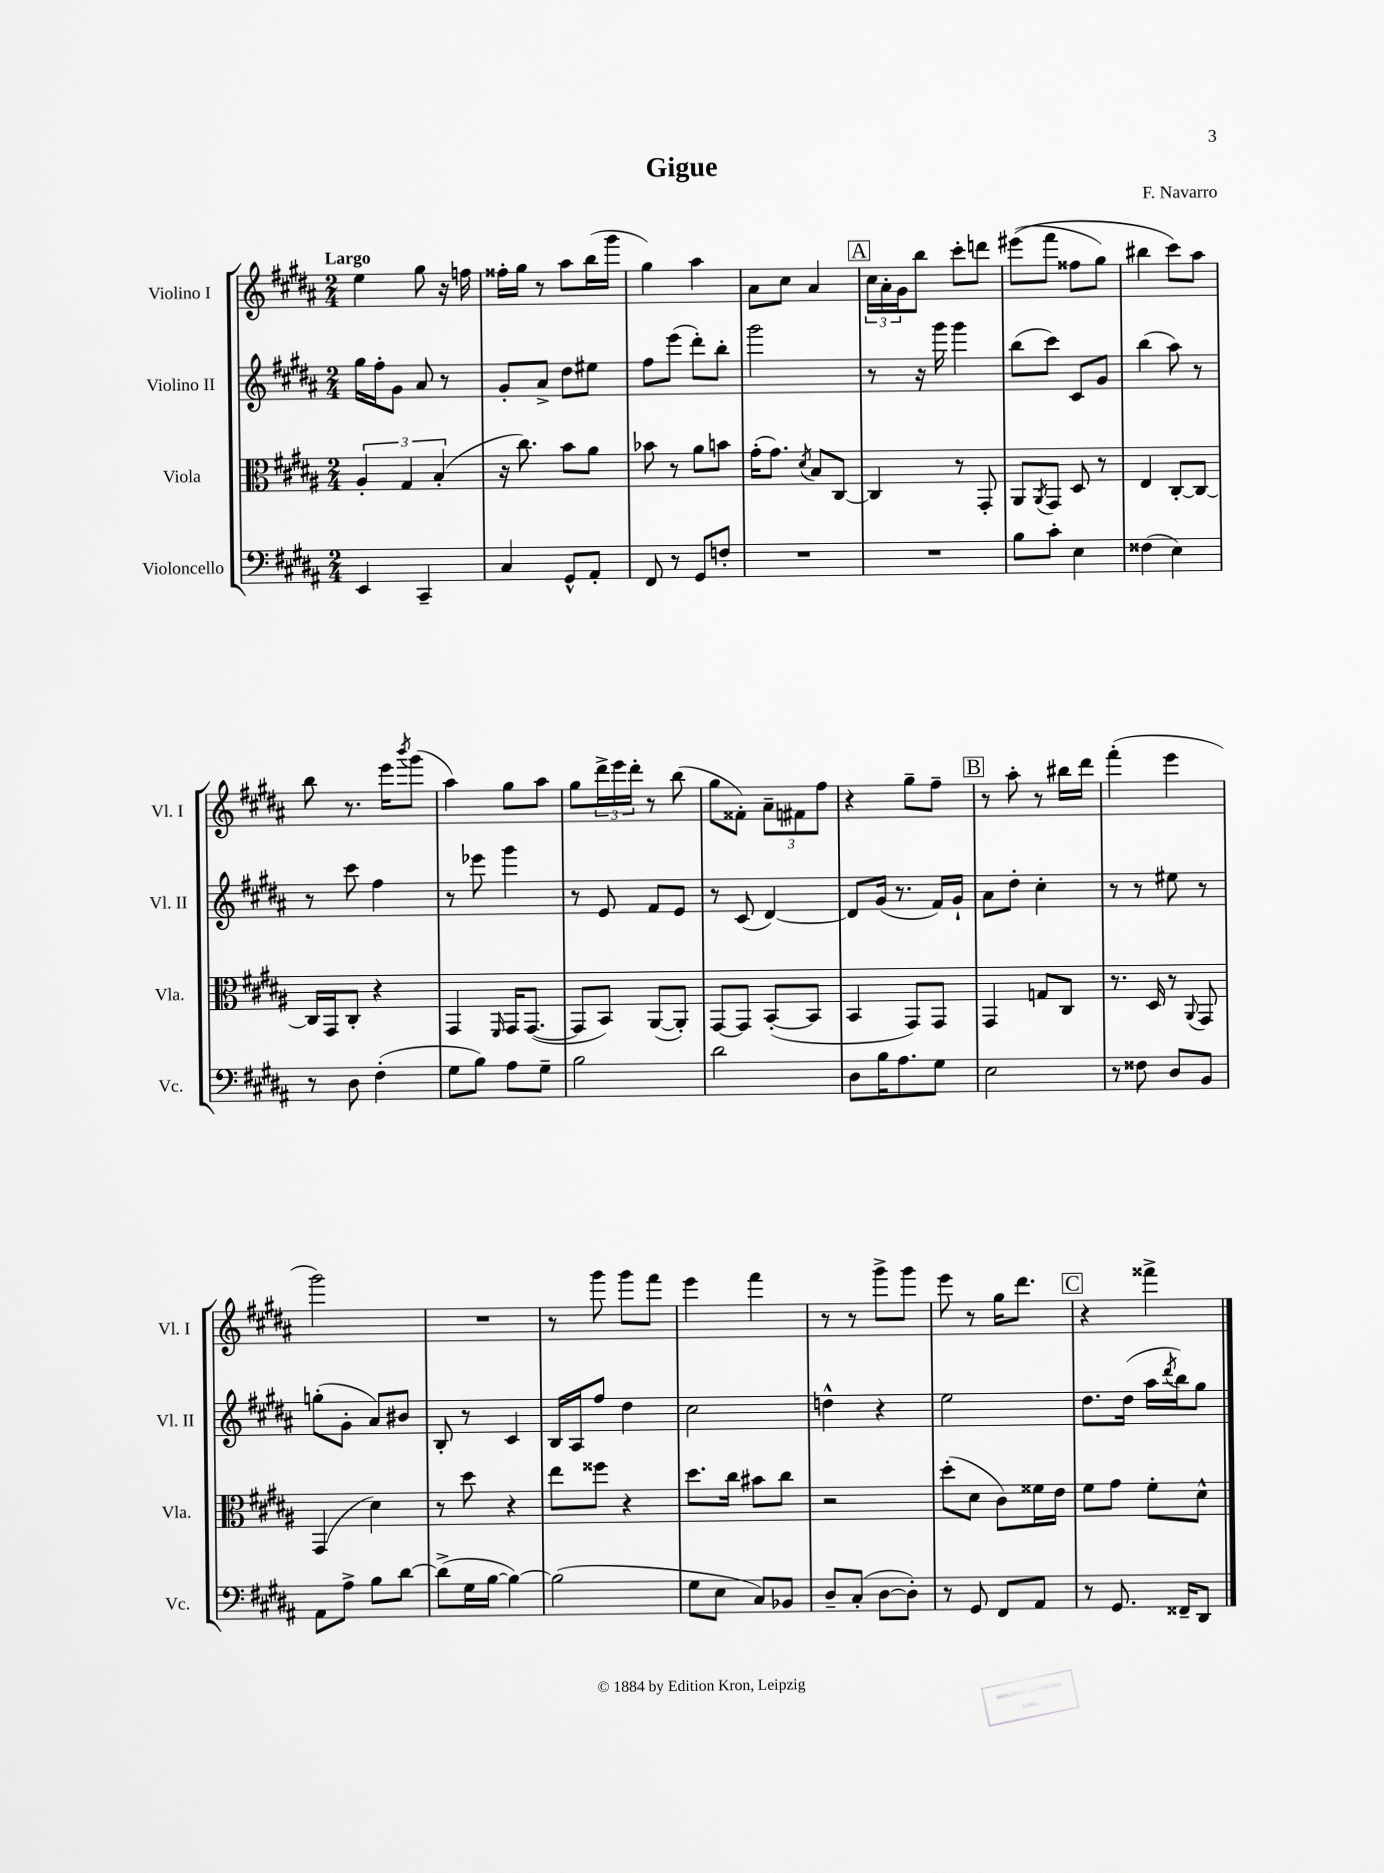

**kern	**kern	**kern	**kern
*staff4	*staff3	*staff2	*staff1
*clefF4	*clefC3	*clefG2	*clefG2
*k[f#c#g#d#a#]	*k[f#c#g#d#a#]	*k[f#c#g#d#a#]	*k[f#c#g#d#a#]
*M2/4	*M2/4	*M2/4	*M2/4
4EE/	6A#'/	16gg#\LL	4ee\
.	.	16ff#'\J	.
.	.	8g#\J	.
.	6G#/	.	.
4CC#~/	.	8a#/	8gg#\
.	(6B'/	.	.
.	.	8r	16r
.	.	.	16ff\
=	=	=	=
4C#/	16r	8g#'/L	16ff##'\LL
.	8.cc#\)	.	16gg#\JJ
.	.	8a#^/J	8r
8GG#^^/L	8b\L	8dd#\L	8aa#\L
8AA#'/J	8a#\J	8ee#\J	(16bb\L
.	.	.	16ggg#\JJ
=	=	=	=
8FF#/	8b-\	8ff#\L	4gg#\)
8r	8r	(8eee\J	.
8GG#/L	8a#\L	8ddd#'\L)	4aa#\
8F'/J	8b\J	8bb'\J	.
=	=	=	=
2r	(16g#'\LK	2ggg#\	8a#\L
.	8.g#\J)	.	.
.	.	.	8cc#\J
.	8qd#/	.	.
.	8B/L	.	4a#/
.	[8C#/J	.	.
=	=	=	=
2r	4C#/]	8r	24cc#\LL
.	.	.	24a#'\
.	.	.	24g#\J
.	.	16r	8bb\J
.	.	16ggg#\	.
.	8r	4ggg#\	8ccc#'\L
.	8GG#'/	.	8ddd\J
=	=	=	=
8B\L	8AA#/L	(8bb\L	&((8eee#\L
.	8qAA#/	.	.
8c#'\J	8GG#/J	8ccc#\J)	8fff#\J
4E\	8D#/	8c#/L	8ff##\L
.	8r	8g#/J	8gg#\J)
=	=	=	=
(4F##\	4E/	(4bb\	4bb#\
4E\)	[8C#'/L	8aa#\)	8ccc#\L&)
.	8C#/_J	8r	8aa#\J
=	=	=	=
8r	16C#/]LL	8r	8bb\
.	16GG#/J	.	.
8D#\	8C#'/J	8ccc#\	8.r
(4F#'\	4r	4ff#\	.
.	.	.	16eee\LK
.	.	.	8qbbb/
.	.	.	(8ggg#\J
=	=	=	=
8G#\L	4GG#/	8r	4aa#\)
8B\J)	.	8eee-\	.
.	16qqFF#/	.	.
8A#\L	16GG#/LK	4ggg#\	8gg#\L
.	([8.GG#/J	.	.
8G#~\J	.	.	8aa#\J
=	=	=	=
2B\	8GG#/]L	8r	8gg#\L
.	8BB/J)	8e/	24ddd#^\L
.	.	.	24eee\
.	.	.	24ddd#'\JJ
.	([8AA#/L	8f#/L	8r
.	8AA#'/]J)	8e/J	(8bb\
=	=	=	=
2d#\	[8GG#/L	8r	8gg#\L
.	8GG#/]J	(8c#/	8f##'\J)
.	([8BB'/L	[4d#/)	12a#~\L
.	.	.	12f#\
.	8BB/]J	.	.
.	.	.	12ff#\J
=	=	=	=
8D#\L	4BB/	8d#/]L	4r
16B\K	.	(16g#/Jk	.
8.A#\	.	8.r	.
.	8GG#/L)	.	8gg#~\L
8G#\J	8GG#/J	16f#/LL)	8ff#~\J
.	.	16g#`/JJ	.
=	=	=	=
2E\	4GG#/	8a#\L	8r
.	.	8dd#'\J	8aa#'\
.	8G/L	4cc#'\	8r
.	8C#/J	.	16bb#\LL
.	.	.	16ddd#\JJ
=	=	=	=
8r	8.r	8r	(4fff#'\
8F##\	.	8r	.
.	16D#/	.	.
8D#/L	8r	8ee#\	4eee\
.	8qqAA#/	.	.
8BB/J	8GG#/	8r	.
=	=	=	=
8AA#\L	(4GG#/	(8gg'\L	2ggg#\)
8A#^\J	.	8g#'\J	.
8B\L	4d#\)	8a#/L)	.
[8d#\J	.	8b#/J	.
=	=	=	=
(8d#^\]L	8r	8B'/	2r
16G#\L	8dd#\	8r	.
[16B\JJ	.	.	.
4B\_)	4r	4c#/	.
=	=	=	=
(2B\]	8ee\L	16B/LL	8r
.	.	16A#/J	.
.	8ff##\J	8ff#/J	8ggg#\
.	4r	4dd#\	8ggg#\L
.	.	.	8fff#\J
=	=	=	=
8G#\L	8.dd#\L	2cc#\	4eee\
8E\J	.	.	.
.	16cc#\Jk	.	.
8C#/L)	8b#\L	.	4fff#\
8BB-/J	8cc#\J	.	.
=	=	=	=
8D#~/L	2r	4dd^^\	8r
(8C#'/J	.	.	8r
[8D#\L	.	4r	8ggg#^\L
8D#'\]J)	.	.	8ggg#\J
=	=	=	=
8r	(8dd#'\L	2ee\	8eee\
8GG#/	8d#\J	.	8r
8FF#/L	8c#\L)	.	16gg#\LK
.	.	.	8.ddd#\J
8AA#/J	16f##\L	.	.
.	16e\JJ	.	.
=	=	=	=
8r	8f#\L	8.dd#\L	4r
8.GG#/	8g#\J	.	.
.	.	(16dd#\Jk	.
.	8f#'\L	16aa#\LL	4fff##^\
.	.	8qddd#/	.
16FF##~/LK	.	16bb\J)	.
8DD#/J	8d#^^\J	8gg#\J	.
==	==	==	==
*-	*-	*-	*-
